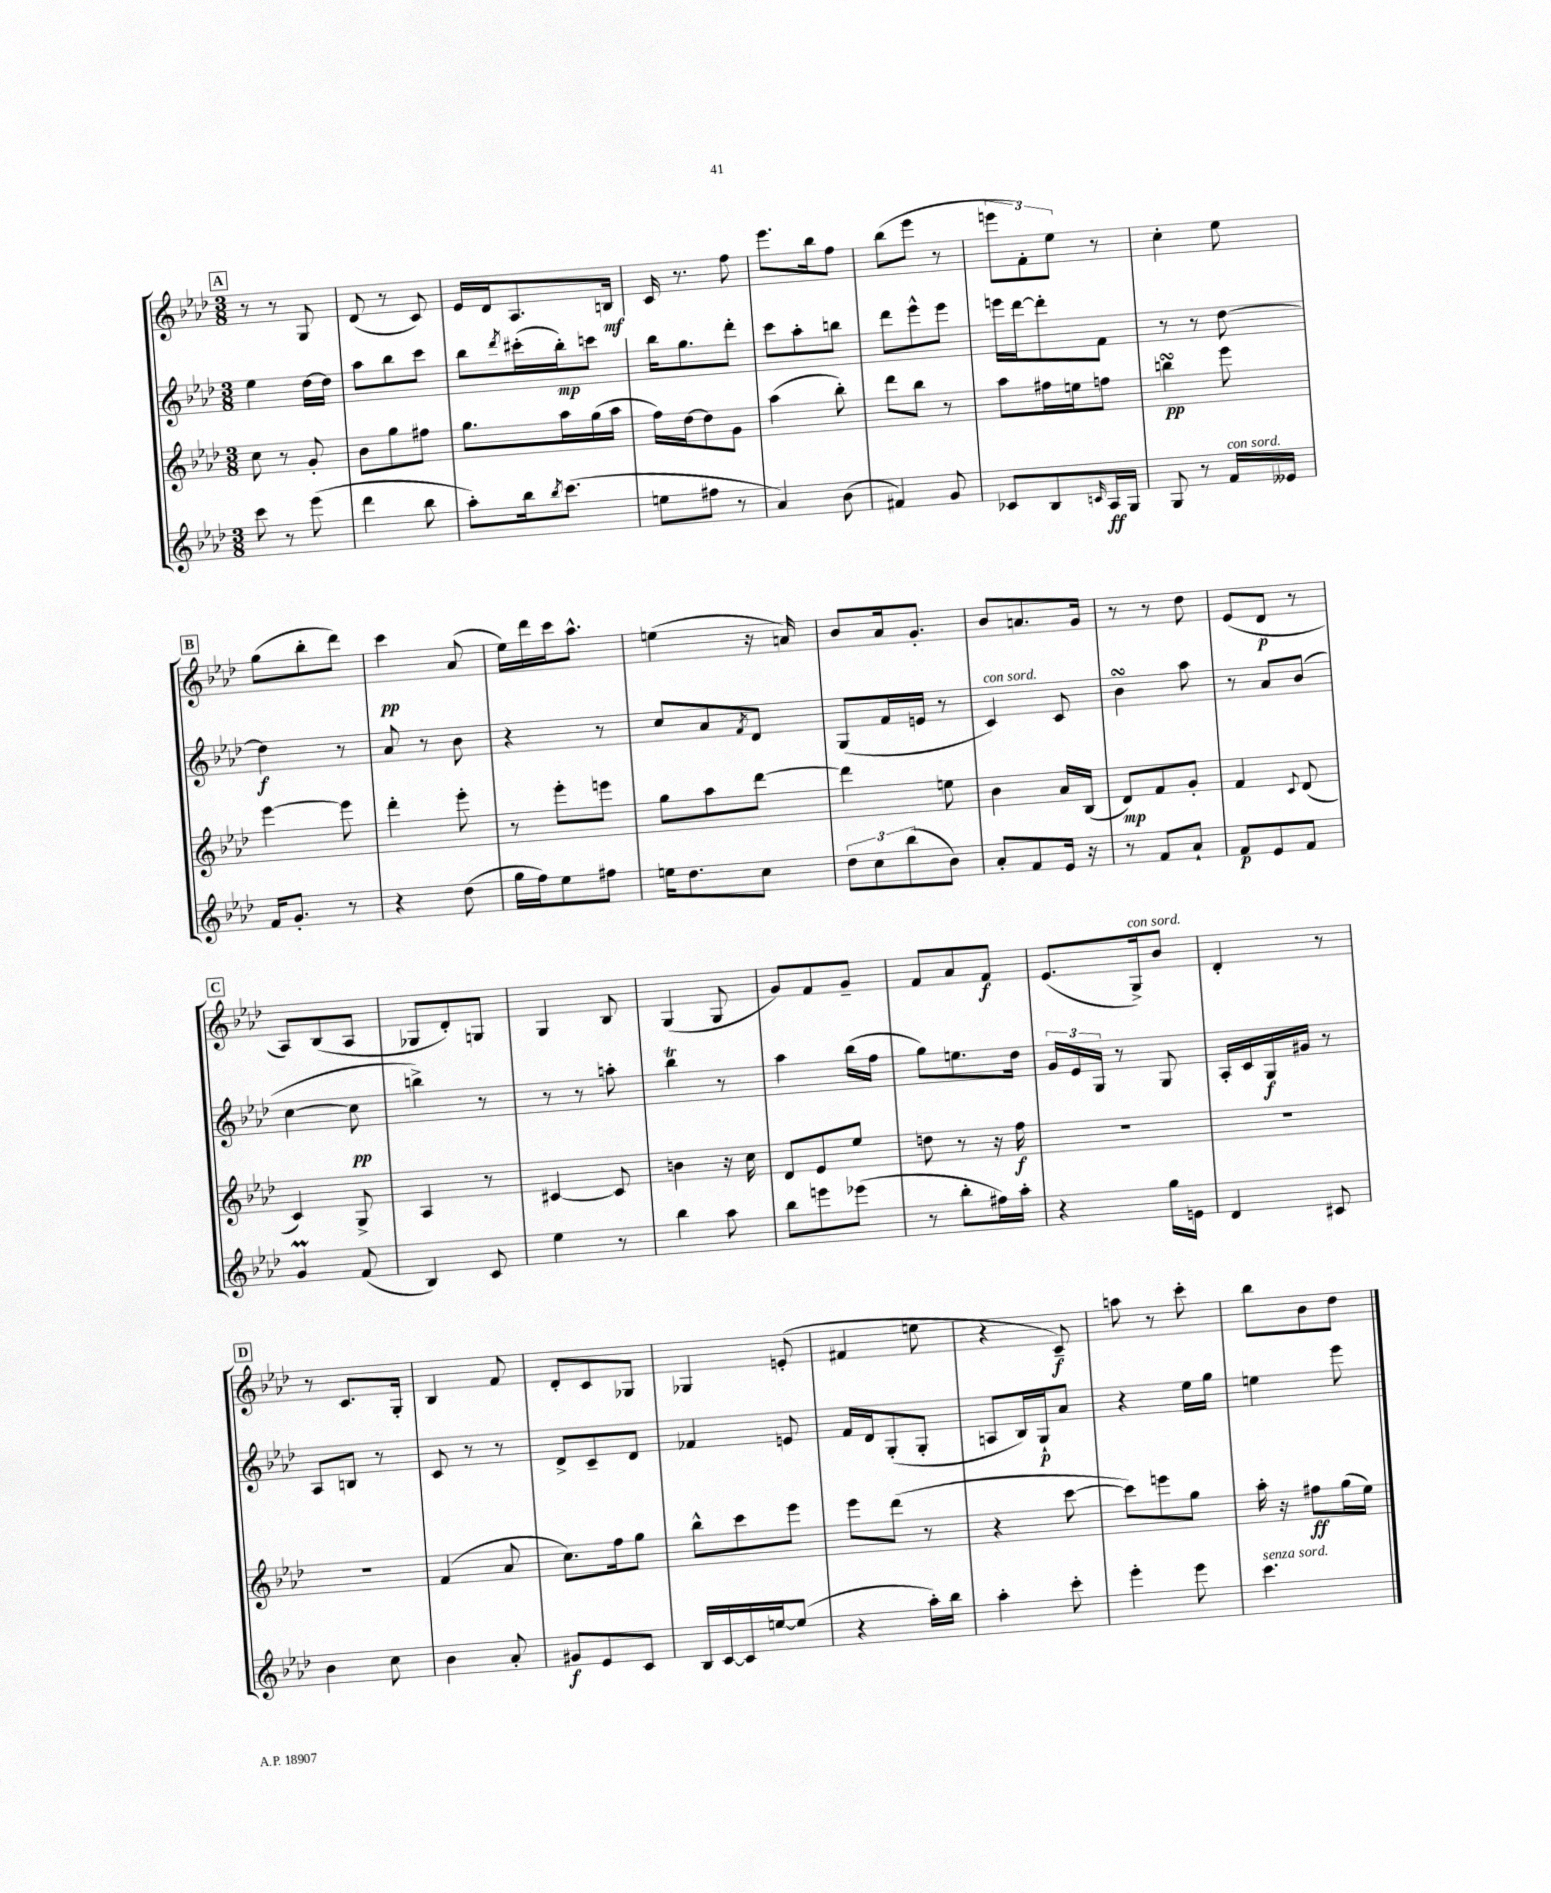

**kern	**kern	**kern	**kern
*staff4	*staff3	*staff2	*staff1
*clefG2	*clefG2	*clefG2	*clefG2
*k[b-e-a-d-]	*k[b-e-a-d-]	*k[b-e-a-d-]	*k[b-e-a-d-]
*M3/8	*M3/8	*M3/8	*M3/8
8ccc	8cc	4ee-	8r
8r	8r	.	8r
(8eee-	8g'	[16dd-	8G
.	.	16dd-]	.
=	=	=	=
4ddd-	8b-	8aa-	(8d-
.	8gg	8bb-	8r
8bb-	8ff#	8ccc	8c)
=	=	=	=
8aa-')	8.gg	8bb-	16e-
.	.	.	16d-
.	.	8qddd-	.
16bb-	.	(16ccc#'	8.A-
8qbb-	.	.	.
(8.ccc	16aa-	16bb-')	.
.	(16gg	8ccc	.
.	16aa-	.	16B
=	=	=	=
8ee	16ff)	16bb-	16c
.	[16dd-	8.gg	8.r
8ff#	8dd-]	.	.
8r	8g	8ddd-'	8ff
=	=	=	=
4a-)	(4aa-	8ccc	8.eee-
.	.	8aa-'	.
.	.	.	16bb-
(8b-	8bb-')	8bb	8ff
=	=	=	=
4f#)	8ddd-	8ddd-	(8bb-
.	8bb-	8eee-^^	8eee-
8g	8r	8eee-	8r
=	=	=	=
8c-	8aa-	16eee	12eee
.	.	[16ddd-	.
.	.	.	12f')
8B-	16ff#	8ddd-']	.
.	.	.	12ee-
.	16ee	.	.
16qqc	.	.	.
16A-	8ff	8f	8r
16G	.	.	.
=	=	=	=
8G	4bb	8r	4cc'
8r	.	8r	.
16f	8eee-	[8dd-	8ee-
16e--	.	.	.
=	=	=	=
16f	[4eee-	4dd-]	(8gg
8.g'	.	.	.
.	.	.	8bb-'
8r	8eee-]	8r	8ddd-)
=	=	=	=
4r	4ddd-'	8a-	4ccc
.	.	8r	.
(8dd-	8eee-'	8b-	(8a-
=	=	=	=
16gg	8r	4r	16ee-)
16ff)	.	.	16ddd-
8ee-	8eee-'	.	16ccc
.	.	.	8.aa-^^
8ff#	8eee	8r	.
=	=	=	=
16ee	8gg	8cc	(4ee
8.dd-	.	.	.
.	8aa-	8a-	.
.	.	8qf	.
8cc	[8ddd-	8d-	16r
.	.	.	16a)
=	=	=	=
12dd-	4ddd-]	(8G	8b-
12cc	.	.	.
.	.	16f	16a-
(12bb-	.	.	.
.	.	16e	8.g'
8b-)	8ee	8r	.
=	=	=	=
8a-'	4b-	4c)	8b-
8f	.	.	8.a
16e-	16a-	8c	.
16r	(16B-	.	16g
=	=	=	=
8r	8d-)	4b-	8r
8f	8f	.	8r
8a-`	8g'	8aa-	8dd-
=	=	=	=
8f	4f	8r	(8e-
8e-	.	8a-	8d-
.	8qqc	.	.
8f	(8d-	(8b-	8r
=	=	=	=
4g	4c)	[4cc	8A-)
.	.	.	(8B-
(8f	8G^	8cc]	8A-
=	=	=	=
4B-)	4A-	4bb^)	8G-
.	.	.	8d-')
8c	8r	8r	8G
=	=	=	=
4ee-	[4c#	8r	4G
.	.	8r	.
8r	8c#]	8aa'	8B-
=	=	=	=
4bb-	4b	4bb-	(4G
8aa-	16r	8r	8G
.	16cc	.	.
=	=	=	=
8bb-	8d-	4aa-	8g)
8eee	8e-	.	8f
(8eee-	8ee-	(16bb-	8g~
.	.	16ff	.
=	=	=	=
8r	8dd	8gg)	8f
8bb-'	8r	8.ee	8a-
16ff#)	16r	.	8f
16aa-'	16ff	16dd-	.
=	=	=	=
4r	4.r	24g	(8.e-
.	.	24e-	.
.	.	24G	.
.	.	8r	.
.	.	.	16G^)
16gg	.	8G	8b-
16e	.	.	.
=	=	=	=
4d-	4.r	16A-'	4d-'
.	.	16c	.
.	.	16G	.
.	.	16g#	.
8c#	.	8r	8r
=	=	=	=
4b-	4.r	8A-	8r
.	.	8B	8.c
8cc	.	8r	.
.	.	.	16G'
=	=	=	=
4b-	(4f	8c	4B-
.	.	8r	.
8a-'	8a-	8r	8f
=	=	=	=
8g#	8.cc)	8d-^	8d-'
8e-	.	8c~	8c
.	16ff	.	.
8c	8gg	8d-	8G-
=	=	=	=
16B-	8bb-^^	4f-	4G-
[16c	.	.	.
16c]	8ccc	.	.
[16ee	.	.	.
(8ee]	8eee-	8e	(8e'
=	=	=	=
4r	8eee-	16f	4f#
.	.	16d-	.
.	(8ddd-	(8G'	.
16aa-')	8r	8G'	8ee
16bb-	.	.	.
=	=	=	=
4aa-'	4r	8A	4r
.	.	16B-)	.
.	.	16G`	.
8ccc'	[8ccc	8a-	8c~)
=	=	=	=
4eee-'	8ccc])	4r	8aa
.	8eee	.	8r
8eee-	8gg	16ee-	8ccc'
.	.	16gg	.
=	=	=	=
4.ccc	16aa-'	4ee	8bb-
.	16r	.	.
.	8ff#	.	8b-
.	(16gg	8eee-	8dd-
.	16ee-)	.	.
==	==	==	==
*-	*-	*-	*-
